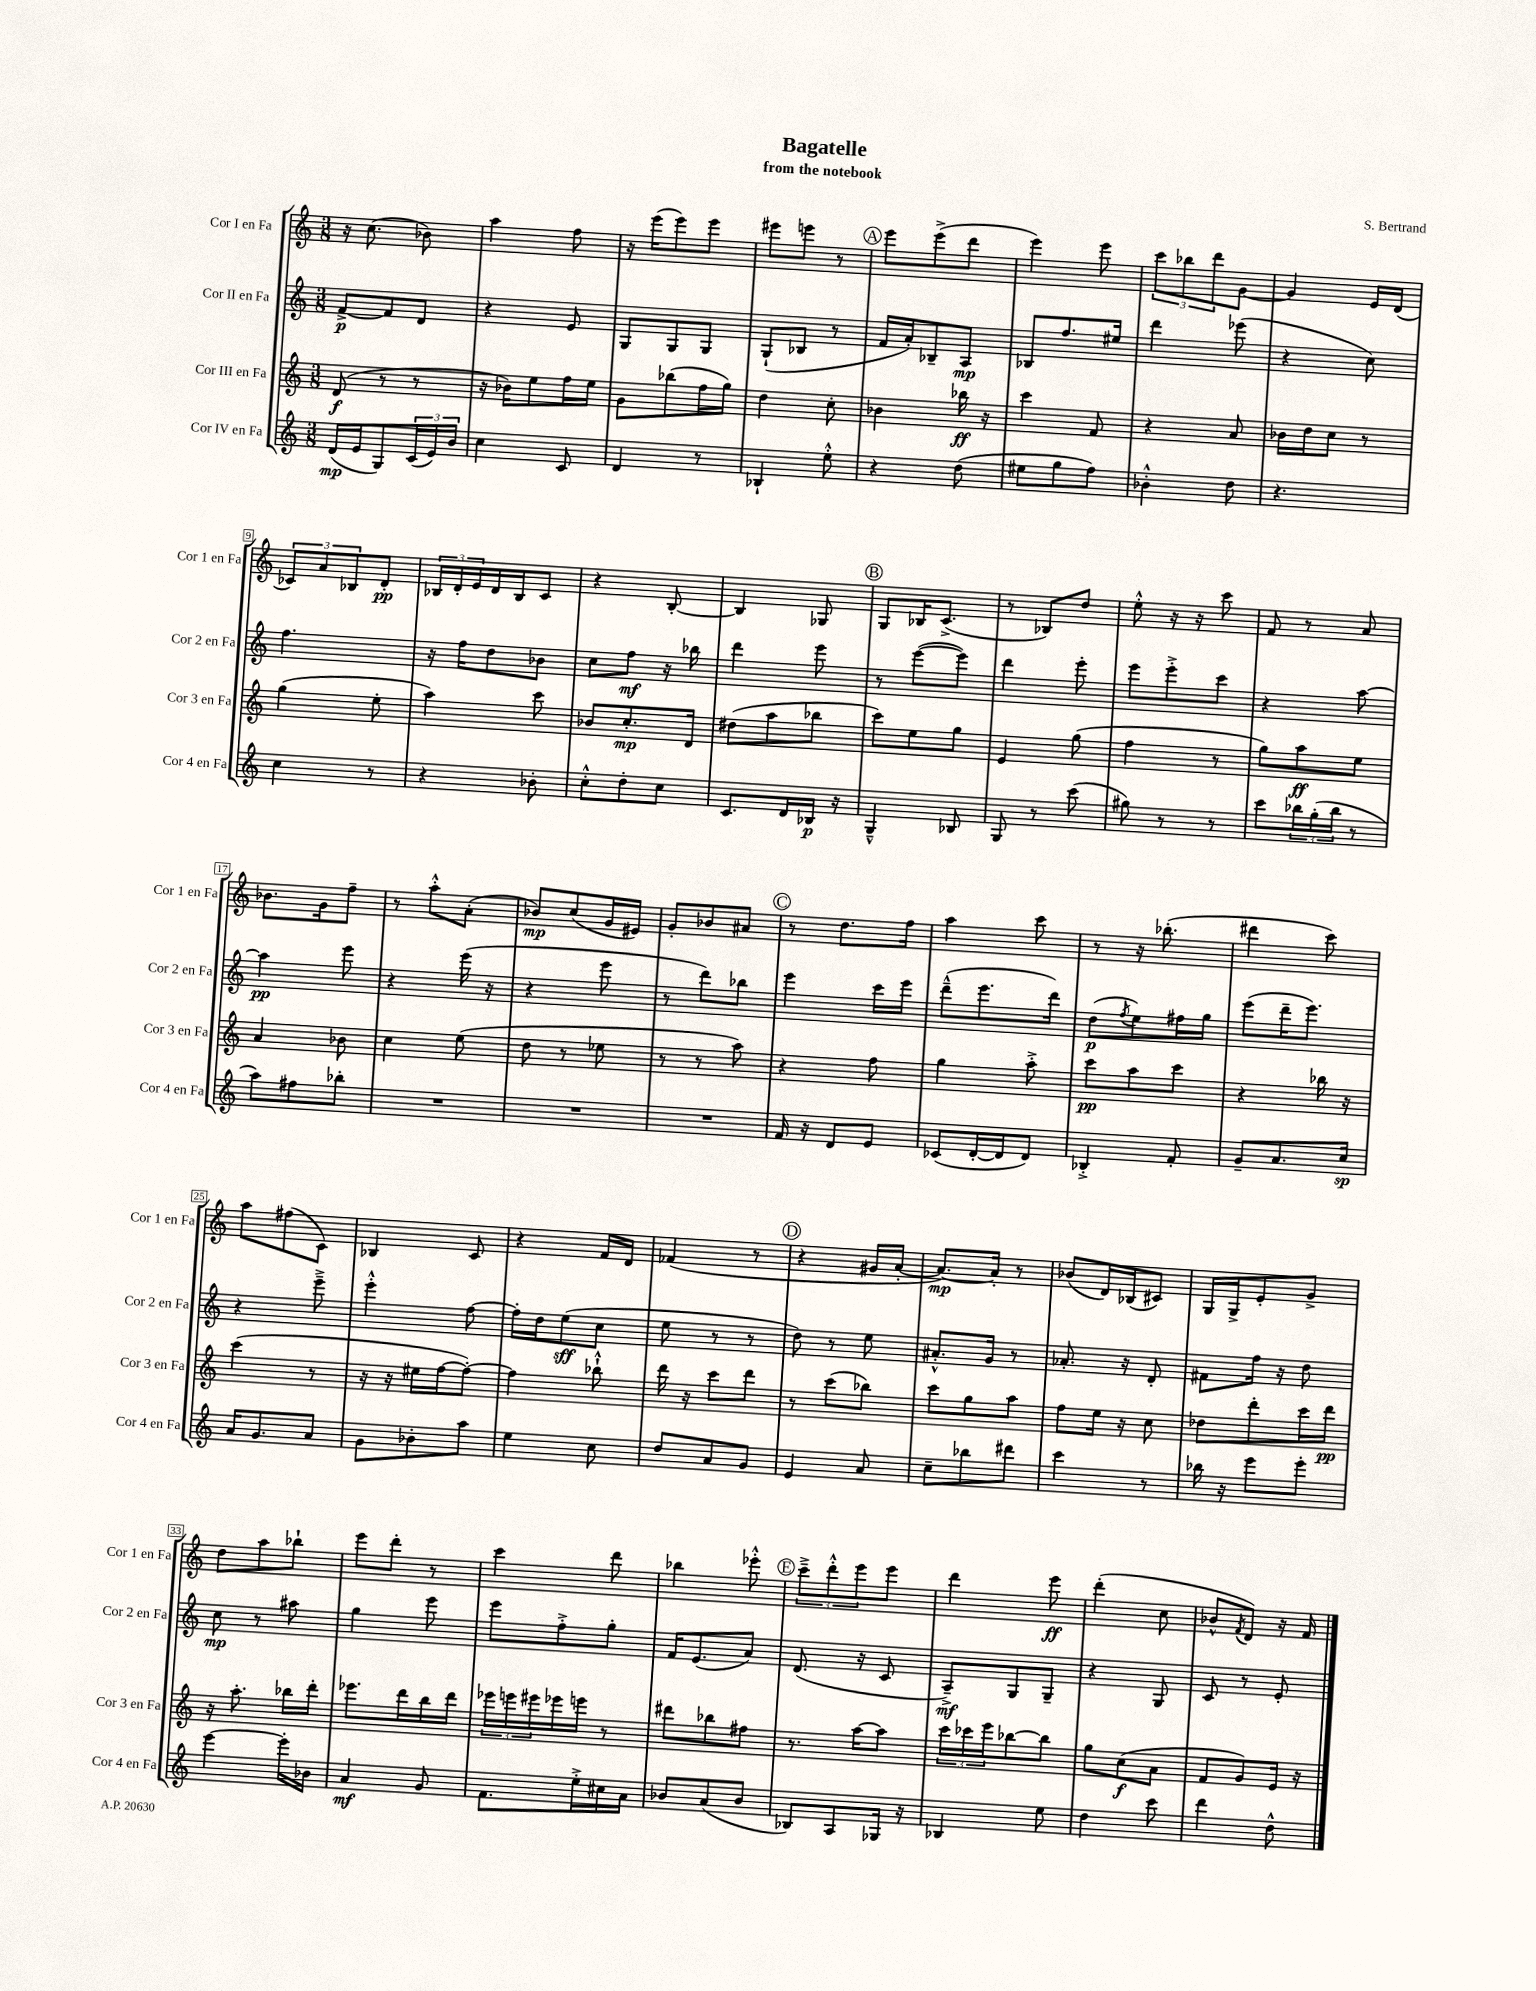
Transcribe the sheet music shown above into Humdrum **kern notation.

**kern	**kern	**kern	**kern
*staff4	*staff3	*staff2	*staff1
*clefG2	*clefG2	*clefG2	*clefG2
*k[]	*k[]	*k[]	*k[]
*M3/8	*M3/8	*M3/8	*M3/8
(16d	(8d	[8f^	16r
16e	.	.	(8.cc
8G)	8r	8f]	.
(24c	8r	8d	8b-)
24e)	.	.	.
24b	.	.	.
=	=	=	=
4cc	16r	4r	4aa
.	16b-)	.	.
.	8ee	.	.
8c	16ff	8e	8ff
.	16ee	.	.
=	=	=	=
4d	8g	8G	16r
.	.	.	(16eee
.	(8bb-	8G	8eee)
8r	16ff	8G	8eee
.	16gg)	.	.
=	=	=	=
4B-`	4dd	(8G`	8eee#
.	.	8B-	8eee
8ee'^^	8cc'	8r	8r
=	=	=	=
4r	4b-	16f	8eee
.	.	16a')	.
.	.	8B-~	(8eee^
(8dd	16bb-	8A	8ddd
.	16r	.	.
=	=	=	=
8ee#	4ccc	8B-	4eee)
8gg	.	8.ff	.
8ff)	8f	.	8eee
.	.	16ee#	.
=	=	=	=
4b-'^^	4r	4ddd	12ccc
.	.	.	12bb-
.	.	.	12ddd
8dd	8a	(8eee-	[8g
=	=	=	=
4.r	16b-	4r	4g]
.	16dd	.	.
.	8cc	.	.
.	8r	8cc)	16e
.	.	.	(16d
=	=	=	=
4cc	(4gg	4.ff	12c-)
.	.	.	12a
.	.	.	12B-
8r	8ee'	.	8d'
=	=	=	=
4r	4aa)	16r	24B-
.	.	.	24d'
.	.	16ff	.
.	.	.	24e
.	.	8dd	16d
.	.	.	16B-
8b-'	8ccc	8b-	8c
=	=	=	=
8cc'^^	8b-	8cc	4r
8dd'	8.cc'	8ff	.
8cc	.	16r	[8B'
.	16d	16bb-	.
=	=	=	=
8.c	(8dd#	4ddd	4B]
.	8aa	.	.
16d	.	.	.
16B-	8bb-	8eee	8G-
16r	.	.	.
=	=	=	=
4G~^^	8ccc)	8r	8G
.	8ee	([8eee	16B-
.	.	.	(8.c^
8B-	8gg	8eee])	.
=	=	=	=
8G	4e	4ddd	8r
8r	.	.	8B-)
(8ccc	(8gg	8eee'	8dd
=	=	=	=
8gg#)	4ff	8eee	8ee'^^
8r	.	8eee'^	16r
.	.	.	16r
8r	8r	8ccc	8ccc
=	=	=	=
8ccc	8gg)	4r	8f
24bb-	8aa	.	8r
(24gg'	.	.	.
24bb-	.	.	.
8r	8ee	[8aa	8a
=	=	=	=
8aa)	4a	4aa]	8.b-
8ff#	.	.	.
.	.	.	16g
8bb-'	8b-	8eee	8ff~
=	=	=	=
4.r	4cc	4r	8r
.	.	.	8aa'^^
.	(8ee	(16eee	(8a'
.	.	16r	.
=	=	=	=
4.r	8dd	4r	8b-)
.	8r	.	(8cc
.	8ee-	8eee	16g
.	.	.	16e#)
=	=	=	=
4.r	8r	8r	8g'
.	8r	8ddd)	8b-
.	8aa)	8bb-	8a#
=	=	=	=
16f	4r	4eee	8r
16r	.	.	.
8d	.	.	8.dd
8e	8ff	16ccc	.
.	.	16eee	16ff
=	=	=	=
(8c-	4gg	(8ddd~^^	4aa
[16d'	.	8.eee	.
16d]	.	.	.
8d)	8aa'^	.	8ccc
.	.	16ddd)	.
=	=	=	=
4B-'^	8ccc	(8dd	8r
.	.	8qff	.
.	8aa	8ee)	16r
.	.	.	(8.bb-'
8f'	8ccc	16ff#	.
.	.	16gg	.
=	=	=	=
8g~	4r	(8eee	4ddd#
8.a	.	16ddd~	.
.	.	8.eee)	.
.	16bb-	.	8ccc)
16cc	16r	.	.
=	=	=	=
16a	(4ccc	4r	8aa
8.g	.	.	.
.	.	.	(8ff#
8a	8r	8eee~^	8c)
=	=	=	=
8g	16r	4eee'^^	4B-
.	16r	.	.
8b-'	16ee#	.	.
.	[16ff	.	.
8aa	8ff'_)	[8ff	8c
=	=	=	=
4ee	4ff]	16ff']	4r
.	.	16dd	.
.	.	(8ee	.
8cc	8bb-`^^	8cc	16f
.	.	.	16d
=	=	=	=
8dd	16ddd	8ee	(4f-
.	16r	.	.
8a	8ccc	8r	.
8g	8ddd	8r	8r
=	=	=	=
4e	8r	8dd)	4r
.	(8ccc	8r	.
8a	8bb-)	8ee	16g#
.	.	.	[16a'
=	=	=	=
8cc~	8ccc	8.a#'^^	8.a_)
8bb-	8gg	.	.
.	.	16g	16a']
8ddd#	8aa	8r	8r
=	=	=	=
4ccc	8ff	8.a-'	(8b-
.	16ee	.	16d)
.	16r	16r	(16B-
8r	8cc	8d'	8c#)
=	=	=	=
16bb-	8dd-	8f#	16G
16r	.	.	16G^
8eee	8ddd'	16ff	8e'
.	.	16r	.
8eee'	16ccc	8dd	8g^
.	16ddd	.	.
=	=	=	=
[4eee	16r	8cc	8dd
.	8.aa'	.	.
.	.	8r	8aa
16eee']	16bb-	8aa#	8bb-`
16b-	16ddd'	.	.
=	=	=	=
4a	8.eee-	4gg	8eee
.	.	.	8ddd'
.	16ddd	.	.
8g	16bb	8eee	8r
.	16ddd	.	.
=	=	=	=
8.f	24eee-	8eee	4ccc
.	24eee	.	.
.	24eee#	.	.
.	16eee-	8ff'^	.
16ee'^	16eee	.	.
16cc#	8r	8gg'	8ddd
16a	.	.	.
=	=	=	=
8b-	8ddd#	16f	4bb-
.	.	(8.e	.
(8a	8bb-	.	.
8b-	8ff#	8a)	8eee-'^^
=	=	=	=
8B-)	8.r	(8.d	12ccc~^
.	.	.	12ddd'^^
8A	.	.	.
.	.	.	12eee
.	[16aa	16r	.
16G-	8aa]	8c	8eee
16r	.	.	.
=	=	=	=
4B-	24ccc	8A~^)	4ddd
.	24ccc-	.	.
.	24eee	.	.
.	[8bb-	8G	.
8ee	8bb-]	8G~	8eee
=	=	=	=
4dd	8gg	4r	(4ddd'
.	(8cc	.	.
8ccc	8a	8G	8cc
=	=	=	=
4ddd	8f	8c	8b-^^
.	.	.	8qf
.	8g)	8r	8d)
8dd^^	16e	8e'	16r
.	16r	.	16f
==	==	==	==
*-	*-	*-	*-
